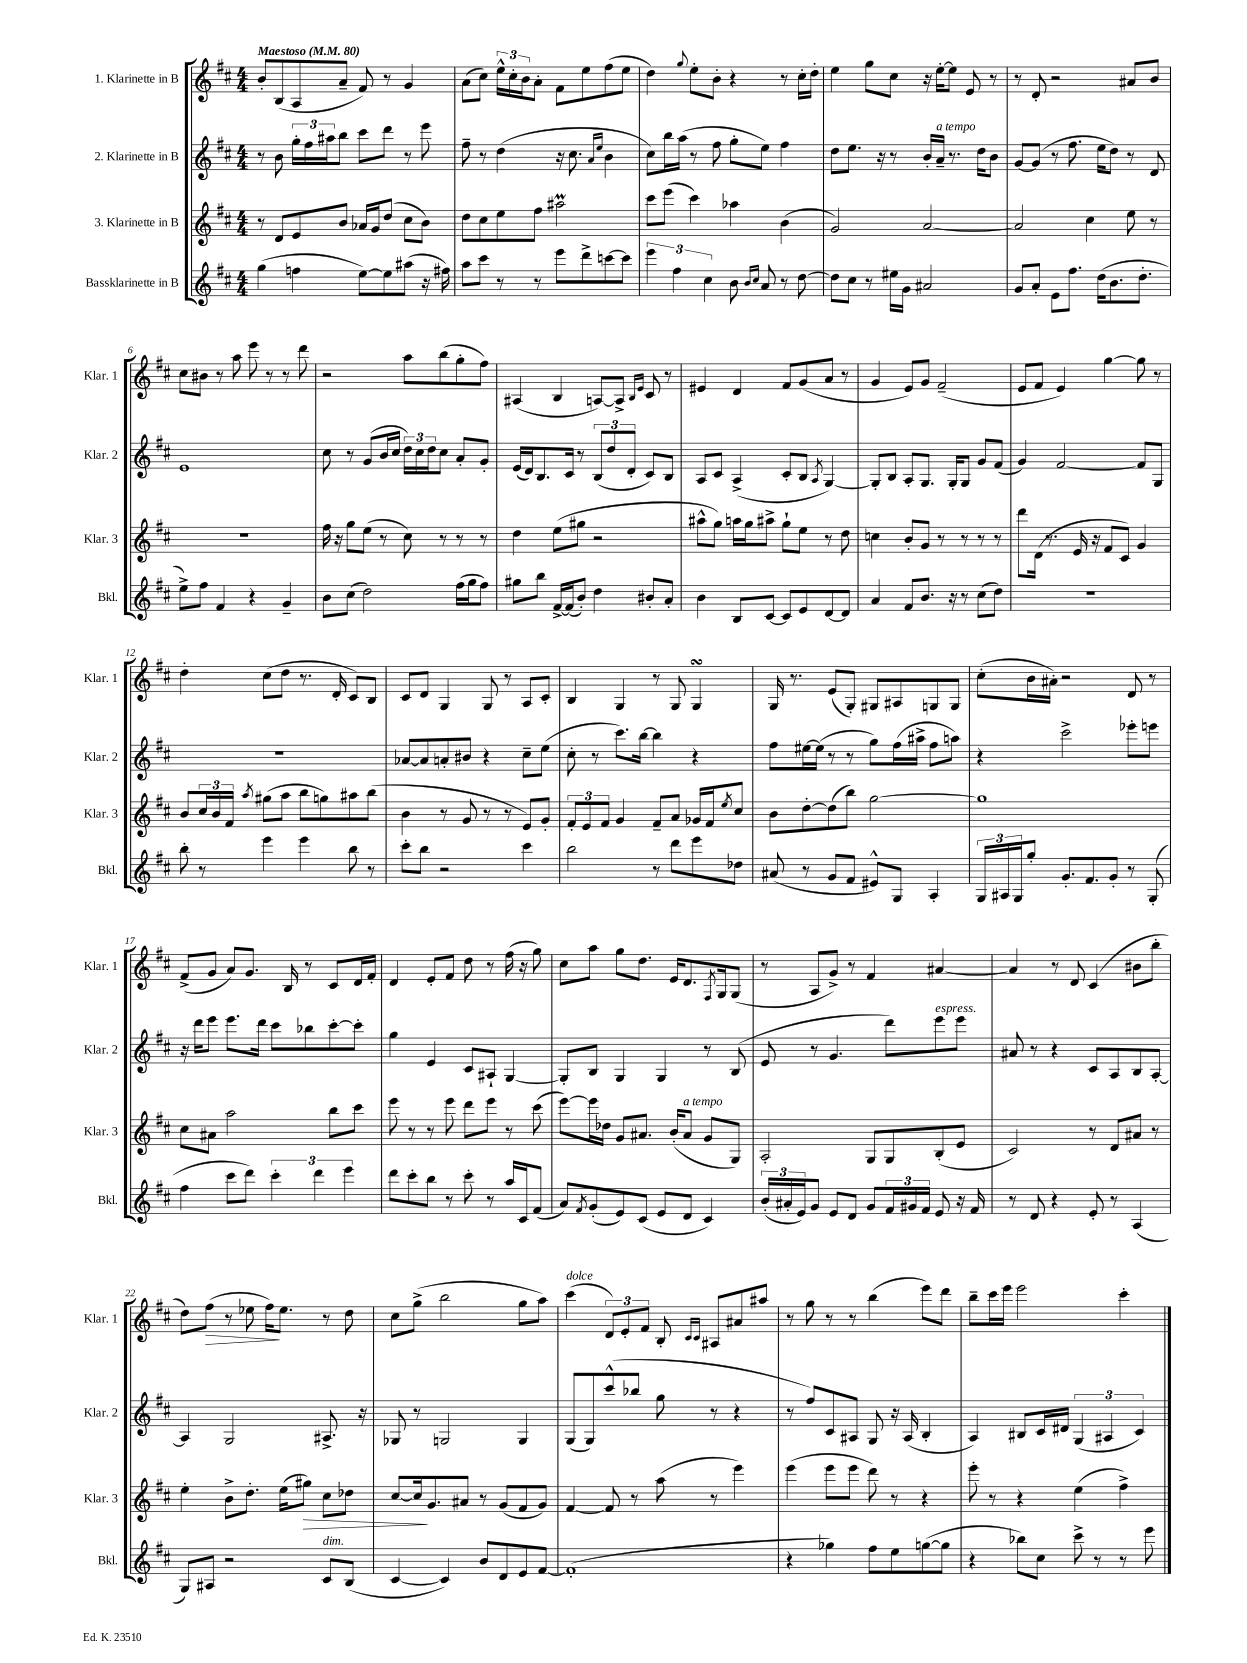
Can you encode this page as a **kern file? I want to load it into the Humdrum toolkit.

**kern	**kern	**dynam	**kern	**kern	**dynam
*part4	*part3	*part3	*part2	*part1	*part1
*staff4	*staff3	*staff3	*staff2	*staff1	*staff1
*I"Bassklarinette in B	*I"3. Klarinette in B	*	*I"2. Klarinette in B	*I"1. Klarinette in B	*
*I'Bkl.	*I'Klar. 3	*	*I'Klar. 2	*I'Klar. 1	*
*clefG2	*clefG2	*	*clefG2	*clefG2	*
*k[f#c#]	*k[f#c#]	*	*k[f#c#]	*k[f#c#]	*
*M4/4	*M4/4	*	*M4/4	*M4/4	*
*MM80	*MM80	*	*MM80	*MM80	*
=1	=1	=1	=1	=1	=1
!	!	!	!	!LO:TX:a:B:t=Maestoso	!
(4gg\	8r	.	8r	8b'/L	.
.	8d/L	.	8b\	(8B/	.
4ffn\	8e/	.	24gg'\LL	8A/	.
.	.	.	24ff#\	.	.
.	.	.	24aa#X\J	.	.
.	8b/J	.	8bb\J	8a~/J	.
[8ee\L)	16a-X/LL	.	8ccc#\L	8f#/)	.
.	16g/J	.	.	.	.
8ee\]	(8dd/J	.	8ddd\J	8r	.
(8aa#X\J	8cc#\L	.	8r	4g/	.
16r	8b\J)	.	8eee\	.	.
16ff#X\)	.	.	.	.	.
=2	=2	=2	=2	=2	=2
8aa\L	8dd\L	.	8ff#~\	(8a\L	.
8ccc#\J	8cc#\	.	8r	8cc#\J)	.
8r	8ee\	.	(4dd\	24ee^^\LL	.
.	.	.	.	24cc#'\	.
.	.	.	.	24b\J	.
8r	8ff#\J	.	.	8a'\J	.
8eee\L	2aa#Xm\	.	16r	8f#\L	.
.	.	.	8.cc#\	.	.
8ddd^\	.	.	.	8ee\	.
.	.	.	16qqa/LL	.	.
.	.	.	16qqee/JJ	.	.
[8cccn\	.	.	4b\	(8ff#\	.
8ccc\J]	.	.	.	8ee\J	.
=3	=3	=3	=3	=3	=3
6eee\	8ccc#\L	.	8cc#\L)	4dd\)	.
.	(8eee\J	.	16bb\L	.	.
6ff#\	.	.	.	.	.
.	.	.	(16aa\JJ	.	.
.	.	.	.	8qqgg/	.
.	4ccc#\)	.	8r	8ee'\L	.
6cc#\	.	.	.	.	.
.	.	.	8ff#\	8b'\J	.
8b\	4aa-X\	.	8gg'\L	4r	.
16qqb/LL	.	.	.	.	.
16qqcc#/JJ	.	.	.	.	.
8a/	.	.	8ee\J)	.	.
8r	(4b\	.	4ff#\	8r	.
[8dd\	.	.	.	16cc#'\LL	.
.	.	.	.	16dd'\JJ	.
=4	=4	=4	=4	=4	=4
8dd\L]	2g/)	.	8dd\L	4ee\	.
8cc#\J	.	.	8.ee\J	.	.
8r	.	.	.	8gg\L	.
.	.	.	16r	.	.
16ee#X\LL	.	.	8r	8cc#\J	.
16g\JJ	.	.	.	.	.
2a#X/	[2a/	.	16b'/LL	16r	.
!	!	!	!LO:TX:a:i:t=a tempo	!	!
.	.	.	16a~/JJ	[16ee'\KL	.
.	.	.	8.r	8ee\J]	.
.	.	.	.	8e/	.
.	.	.	16dd\KL	.	.
.	.	.	8b\J	8r	.
=5	=5	=5	=5	=5	=5
8g/L	2a/]	.	[8g/L	8r	.
8a'/J	.	.	(8g/J]	8d'/	.
8e\L	.	.	8r	2r	.
8.ff#\J	.	.	8.ff#\	.	.
.	4cc#\	.	.	.	.
(16dd\KL	.	.	16ee\KL	.	.
8.b\	.	.	8dd\J)	.	.
.	8ee\	.	8r	8a#X/L	.
8.dd'\J	.	.	.	.	.
.	8r	.	8d/	8b/J	.
!!LO:LB:g=z
=6	=6	=6	=6	=6	=6
8ee^\L)	1r	.	1e	8cc#\L	.
8ff#\J	.	.	.	8b#X\J	.
4f#/	.	.	.	8r	.
.	.	.	.	8aa\	.
4r	.	.	.	8eee\	.
.	.	.	.	8r	.
4g~/	.	.	.	8r	.
.	.	.	.	8ddd\	.
=7	=7	=7	=7	=7	=7
8b\L	16ff#\	.	8cc#\	2r	.
.	16r	.	.	.	.
(8cc#\J	8gg\L	.	8r	.	.
2dd\)	(8ee\J	.	(8g/L	.	.
.	8r	.	16b/L	.	.
.	.	.	16cc#/JJ	.	.
.	8cc#\)	.	24dd\LL)	8aa\L	.
.	.	.	24cc#\	.	.
.	.	.	24dd\J	.	.
.	8r	.	8cc#\J	(8bb\	.
(16ff#\LL	8r	.	8a'/L	8gg'\	.
16gg\J	.	.	.	.	.
8ff#\J)	8r	.	8g'/J	8ff#\J)	.
=8	=8	=8	=8	=8	=8
8gg#X\L	4dd\	.	(16e/LL	(4A#X/	.
.	.	.	16d/J)	.	.
8bb\J	.	.	8.B/	.	.
[16f#^/LL	(8ee\L	.	.	4B/	.
(16f#/J]	.	.	16c#/Jk	.	.
8b'/J)	8gg#X\J	.	8r	.	.
4dd\	2r	.	(12B/L	[8An/L)	.
.	.	.	12dd/	.	.
.	.	.	.	8A^/J]	.
.	.	.	12d'/J	.	.
.	.	.	.	16qqB/LL	.
.	.	.	.	16qqe/JJ	.
8b#X'/L	.	.	8c#/L)	8c#/	.
8a'/J	.	.	8B/J	8r	.
=9	=9	=9	=9	=9	=9
4b\	8aa#X^^\L	.	8A/L	4e#X/	.
.	8gg\J)	.	8c#/J	.	.
8B/L	16aan\LL	.	(4A^/	4d/	.
.	16gg\J	.	.	.	.
[8c#/J	8aa#X^\J	.	.	.	.
8c#/L]	8gg`\L	.	8c#'/L	8f#/L	.
8e/	8ee\J	.	8B/J	(8g/	.
.	.	.	8qA/	.	.
[8d/	8r	.	[4G/)	8a/J	.
8d/J]	8dd\	.	.	8r	.
=10	=10	=10	=10	=10	=10
4a/	4ccn\	.	8G'/L]	4g/	.
.	.	.	8B/J	.	.
8f#/L	8b'/L	.	8A'/L	8e/L)	.
8.b/J	8g/J	.	8.G/J	8g/J	.
.	8r	.	.	(2f#~/	.
16r	.	.	16G'/KL	.	.
8r	8r	.	8G/J	.	.
(8cc#\L	8r	.	8g/L	.	.
8dd\J)	8r	.	(8f#/J	.	.
=11	=11	=11	=11	=11	=11
1r	8ddd\L	.	4g/)	8e/L	.
.	(16d\Jk	.	.	8f#/J	.
.	8.r	.	.	.	.
.	.	.	[2f#/	4e/)	.
.	16e/	.	.	.	.
.	16r	.	.	.	.
.	8f#/L	.	.	[4gg\	.
.	8c#/J)	.	.	.	.
.	4g/	.	8f#/L]	8gg\]	.
.	.	.	8G/J	8r	.
!!LO:LB:g=z
=12	=12	=12	=12	=12	=12
8bb'\	8b/L	.	1r	4dd'\	.
8r	24cc#/L	.	.	.	.
.	24b/	.	.	.	.
.	24f#/JJ	.	.	.	.
.	8qaa/	.	.	.	.
4eee\	(8gg#X\L	.	.	(8cc#\L	.
.	8aa\J	.	.	8dd\J	.
4eee\	8bb\L	.	.	8.r	.
.	8ggn\)	.	.	.	.
.	.	.	.	16d'/	.
8bb\	8aa#X\	.	.	8c#/L)	.
8r	(8bb\J	.	.	8B/J	.
=13	=13	=13	=13	=13	=13
8ccc#'\L	4b\	.	[8a-X/L	8c#/L	.
8bb\J	.	.	8a-/]	8d/J	.
2r	8r	.	8an'/	4G/	.
.	8g/	.	8b#X/J	.	.
.	8r	.	4r	8G/	.
.	8r	.	.	8r	.
4ccc#\	8e/L)	.	8cc#~\L	8A/L	.
.	8g'/J	.	(8ee\J	8c#'/J	.
=14	=14	=14	=14	=14	=14
2bb\	12f#'/L	.	8cc#'\	4B/	.
.	12e/	.	.	.	.
.	.	.	8r	.	.
.	12f#/J	.	.	.	.
.	4g/	.	8.ccc#\L)	4G/	.
.	.	.	[16bb\Jk	.	.
8r	8f#~/L	.	4bb\]	8r	.
8ddd\L	8a/J	.	.	8G/	.
8eee\	16g-X/LL	.	4r	4GsSSs/	.
.	16f#/J	.	.	.	.
.	8qee/	.	.	.	.
8dd-X\J	8cc#/J	.	.	.	.
=15	=15	=15	=15	=15	=15
(8a#X/	8b\L	.	8ff#\L	16G/	.
.	.	.	.	8.r	.
8r	[8dd'\	.	[16ee#X\L	.	.
.	.	.	(16ee#\JJ]	.	.
8g/L	(8dd\]	.	8r	(8e/L	.
8f#/J	8bb\J)	.	8r	8G'/J)	.
8e#X^^/L)	[2gg\	.	8gg\L)	8G#X/L	.
8G/J	.	.	(16ff#\L	8A#X/	.
.	.	.	16aa#X^\JJ	.	.
4A'/	.	.	8ff#\L	8Gn/	.
.	.	.	8aan\J)	8G/J	.
=16	=16	=16	=16	=16	=16
24G/LL	1gg]	.	4r	(8cc#'\L	.
24A#X/	.	.	.	.	.
24G/J	.	.	.	.	.
8gg'/J	.	.	.	16b\L	.
.	.	.	.	16a#X'\JJ)	.
8.g'/L	.	.	2ccc#^\	2r	.
8.f#/	.	.	.	.	.
8g'/J	.	.	.	.	.
8r	.	.	8eee-X'\L	8d/	.
(8G'/	.	.	8eeen\J	8r	.
!!LO:LB:g=z
=17	=17	=17	=17	=17	=17
4ff#\	8cc#\L	.	16r	(8f#^/L	.
.	.	.	16ddd\KL	.	.
.	8a#X\J	.	8eee\J	8g/J	.
8ccc#\L	2aa\	.	8.eee\L	8a/L)	.
8ddd\J)	.	.	.	8.g/J	.
.	.	.	16ddd\Jk	.	.
6ccc#'\	.	.	8ccc#\L	.	.
.	.	.	.	16B/	.
.	.	.	8bb-X\	8r	.
6ddd\	.	.	.	.	.
.	8bb\L	.	[8ccc#'\	8c#/L	.
6eee\	.	.	.	.	.
.	8ccc#\J	.	8ccc#'\J]	16d/L	.
.	.	.	.	16f#'/JJ	.
=18	=18	=18	=18	=18	=18
8ddd\L	8eee\	.	4gg\	4d/	.
8ccc#'\	8r	.	.	.	.
8bb\J	8r	.	4e/	8e'/L	.
8r	8eee\	.	.	8f#/J	.
8ccc#'\	8ddd\L	.	8c#/L	8dd\	.
8r	8eee\J	.	8A#X`/J	8r	.
16aa/LL	8r	.	[4G/	(16ff#\	.
16c#/J	.	.	.	16r	.
(8f#/J	(8ccc#\	.	.	8gg\)	.
=19	=19	=19	=19	=19	=19
8a/L)	[8eee\L)	.	8G'/L]	8cc#\L	.
8qf#/	.	.	.	.	.
(8g'/	16eee\L]	.	8B/J	8aa\J	.
.	16dd-X\JJ	.	.	.	.
8e/)	8g/L	.	4G/	8gg\L	.
(8c#/J	8.a#X/J	.	.	8.dd\J	.
8e/L	.	.	4G/	.	.
.	(16b'/KL	.	.	16e/KL	.
!	!LO:TX:a:i:t=a tempo	!	!	!	!
8d/J	8a#/J	.	.	8.d/	.
4c#/)	8g/L	.	8r	.	.
.	.	.	.	8qF#/	.
.	.	.	.	16G/k	.
.	8G/J)	.	(8B/	(8G/J	.
=20	=20	=20	=20	=20	=20
(24b'/LL	2A'/	.	8e/	8r	.
24a#X'/	.	.	.	.	.
24e/J)	.	.	.	.	.
8g/J	.	.	8r	8A/L	.
8e/L	.	.	4.g/	8g^/J)	.
8d/J	.	.	.	8r	.
8g/L	8G/L	.	.	4f#/	.
24f#/L	8G/	.	8ddd\L)	.	.
24g#X/	.	.	.	.	.
24f#/JJ	.	.	.	.	.
!	!	!	!LO:TX:a:i:t=espress.	!	!
8e/	(8B'/	.	8eee\	[4a#X/	.
16r	8e/J	.	8eee\J	.	.
16f#/	.	.	.	.	.
=21	=21	=21	=21	=21	=21
8r	2c#/)	.	8a#X/	4a#/]	.
8d/	.	.	8r	.	.
4r	.	.	4r	8r	.
.	.	.	.	8d/	.
8e'/	8r	.	8c#/L	(4c#/	.
8r	8d/L	.	8A/	.	.
(4A/	8a#X/J	.	8B/	8b#X\L	.
.	8r	.	[8A'/J	8bb'\J	.
!!LO:LB:g=z
=22	=22	=22	=22	=22	=22
8G/L)	4ee'\	.	4A/]	8dd\L)	.
!	!	!	!	!	!LO:HP:b
8A#X/J	.	.	.	(8ff#\J	>
2r	8b^\L	.	2G/	8r	.
.	8.dd'\J	.	.	8ee-X\	.
.	.	.	.	16ff#\KL)	.
.	(16ee\KL	.	.	8.ee-\J	]
!	!	!LO:HP:b	!	!	!
.	8gg#X\J)	>	.	.	.
!LO:TX:a:i:t=dim.	!	!	!	!	!
8c#/L	8cc#\L	.	8.A#X^/	8r	.
(8B/J	8dd-X\J	.	.	8dd\	.
.	.	.	16r	.	.
=23	=23	=23	=23	=23	=23
[4c#/	[8cc#/L	.	8G-X/	8cc#\L	.
.	16cc#/k]	.	8r	(8gg^\J	.
.	8.g/	]	.	.	.
4c#/])	.	.	2Gn/	2bb\	.
.	8a#X/J	.	.	.	.
8b/L	8r	.	.	.	.
8d/	(8g/L	.	.	.	.
8e/	8f#/	.	4G/	8gg\L	.
[8f#/J	8g/J)	.	.	8aa\J)	.
=24	=24	=24	=24	=24	=24
!	!	!	!	!LO:TX:a:i:t=dolce	!
(1f#']	[4f#/	.	(8G/L	(4ccc#\	.
.	.	.	8G/)	.	.
.	8f#/]	.	(8ccc#^^/	12d/L)	.
.	.	.	.	12e'/	.
.	8r	.	8bb-X/J	.	.
.	.	.	.	12f#/J	.
.	(8aa\	.	8gg\	8B'/	.
.	.	.	.	16qqc#/LL	.
.	.	.	.	16qqc#/JJ	.
.	8r	.	8r	8A#X/L	.
.	4eee\)	.	4r	8a#X/	.
.	.	.	.	8aa#X/J	.
=25	=25	=25	=25	=25	=25
4r	(4eee\	.	8r	8r	.
.	.	.	8ff#/L)	8gg\	.
4gg-X\)	8eee\L	.	8c#/	8r	.
.	8eee\J	.	8A#X/J	8r	.
8ff#\L	8ddd\)	.	8G/	(4bb\	.
8ee\	8r	.	16r	.	.
.	.	.	(16A#/	.	.
([8ggn\	4r	.	4B'/	8eee\L)	.
8gg\J]	.	.	.	8ddd\J	.
=26	=26	=26	=26	=26	=26
4r	8eee'\	.	4A/)	8bb~\L	.
.	8r	.	.	16ccc#\L	.
.	.	.	.	16eee\JJ	.
8bb-X\L)	4r	.	8B#X/L	2eee\	.
8cc#\J	.	.	16c#/L	.	.
.	.	.	16d#X/JJ	.	.
8ccc#^\	(4ee\	.	(6G/	.	.
8r	.	.	.	.	.
.	.	.	6A#X/	.	.
8r	4ff#^\)	.	.	4ccc#'\	.
.	.	.	6c#/)	.	.
8eee\	.	.	.	.	.
==	==	==	==	==	==
*-	*-	*-	*-	*-	*-
